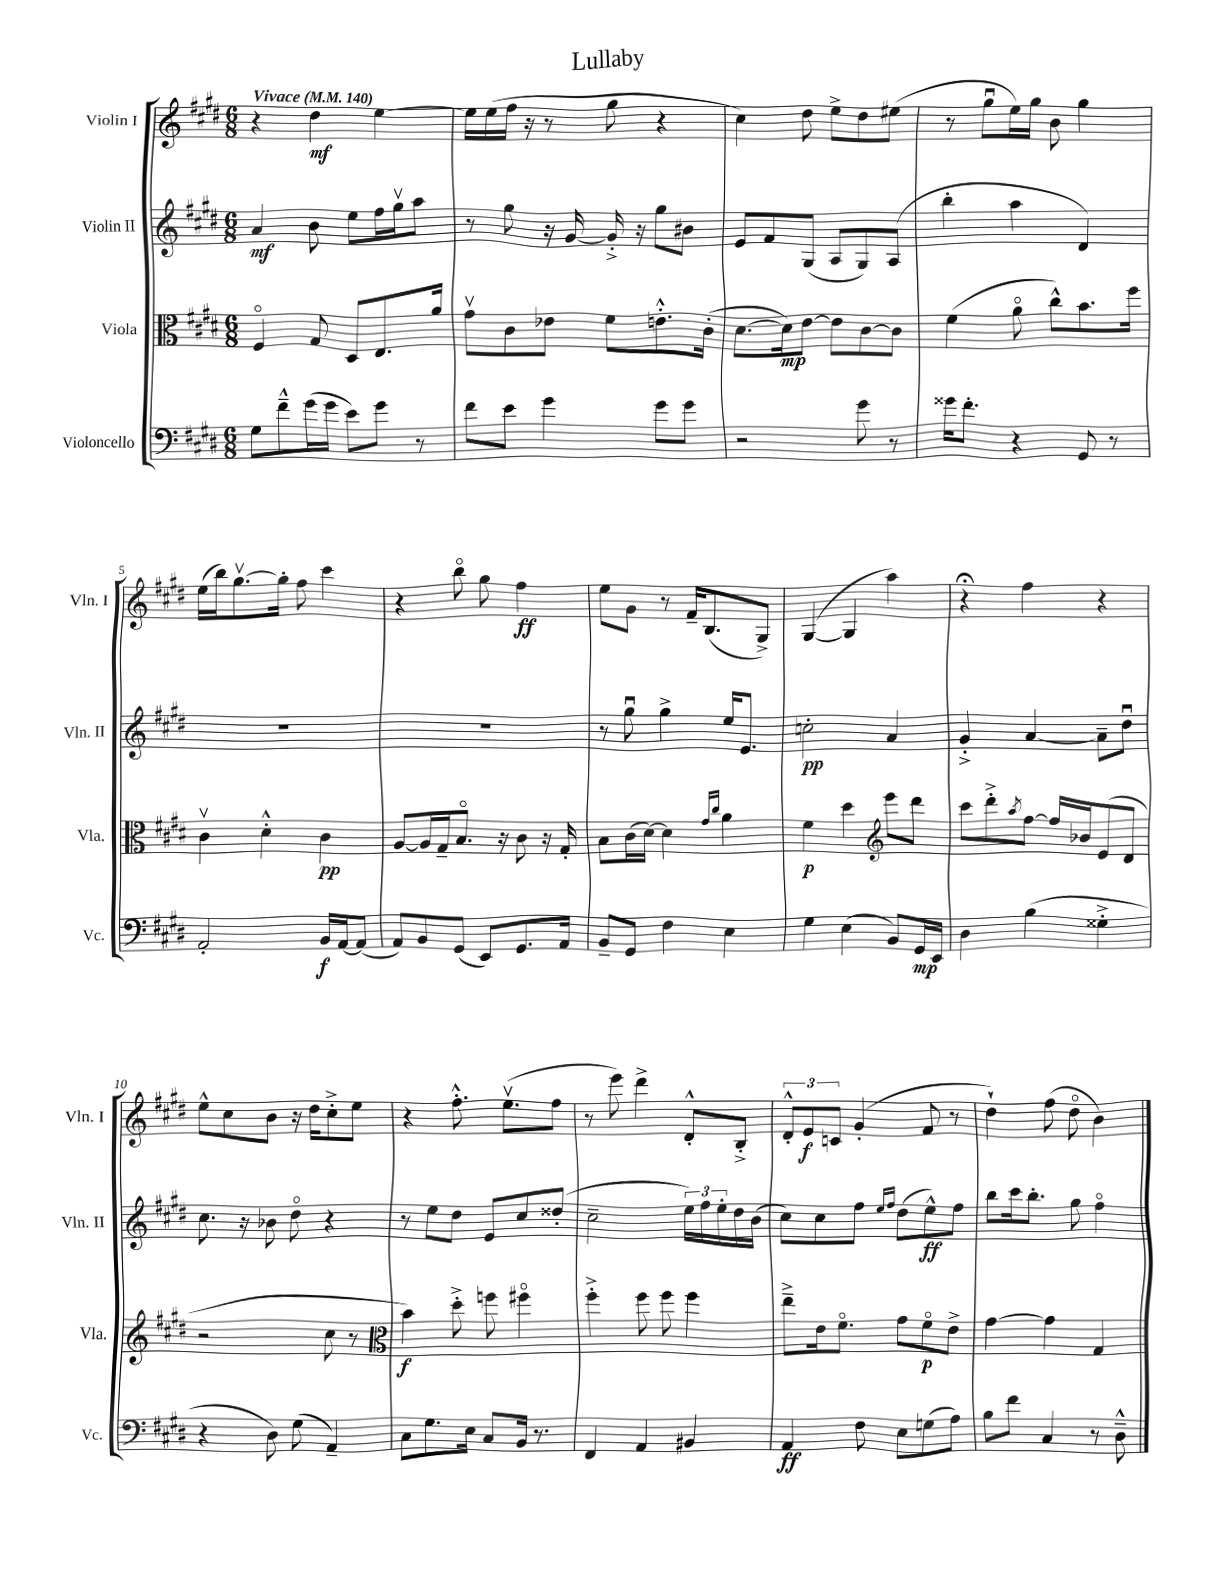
\header { title = "Lullaby" }
<<
\new StaffGroup <<
\new Staff = "s0" \with { instrumentName = "Violin I" shortInstrumentName = "Vln. I" } {
    \clef treble \key e \major \numericTimeSignature \time 6/8 \tempo "Vivace" 4 = 140
    r4 dis''4\mf e''4~ |
    e''16 e''16( fis''16 r16 r8 gis''8 r4 |
    cis''4) dis''8 e''8-> dis''8 eis''8( |
    r8 gis''8\downbow e''16) gis''16 b'8 gis''4 |
    e''16( b''16) gis''8.~\upbow gis''16-. fis''8 cis'''4 |
    r4 b''8\flageolet gis''8 fis''4\ff |
    e''8 gis'8 r8 fis'16-- b8.( gis8->) |
    gis4~( gis4 a''4) |
    r4\fermata fis''4 r4 |
    e''8-^ cis''8 b'8 r16 dis''16 cis''8-.-> e''8 |
    r4 fis''8.-.-^ e''8.\upbow( fis''8 |
    r8 e'''8) dis'''4-> dis'8-.-^ b8-.-> |
    \tuplet 3/2 { dis'8-.-^ e'8\f c'8 } gis'4-.( fis'8 r8 |
    dis''4-!) fis''8( dis''8\flageolet b'4) \bar "|." |
}
\new Staff = "s1" \with { instrumentName = "Violin II" shortInstrumentName = "Vln. II" } {
    \clef treble \key e \major \numericTimeSignature \time 6/8
    a'4\mf b'8 e''8 fis''16 gis''16\upbow a''8 |
    r8 gis''8 r16 gis'16~ gis'16-.-> r16 gis''8 bis'8 |
    e'8 fis'8 gis8( a8 gis8) a8( |
    b''4-. a''4 dis'4) |
    R2. |
    R2. |
    r8 gis''8\downbow gis''4-> e''16 e'8. |
    c''2-.\pp a'4 |
    gis'4-.-> a'4~ a'8-- dis''8\downbow |
    cis''8. r16 bes'8 dis''8\flageolet r4 |
    r8 e''8 dis''8 e'8 cis''8 disis''8-.( |
    cis''2-- \tuplet 3/2 { e''16) fis''16 e''16-. } dis''16 b'16( |
    cis''8) cis''8 fis''8 \grace { e''16 fis''16 } dis''8( e''8-^\ff) fis''8 |
    b''8 cis'''16 b''8.-. gis''8 fis''4\flageolet \bar "|." |
}
\new Staff = "s2" \with { instrumentName = "Viola" shortInstrumentName = "Vla." } {
    \clef alto \key e \major \numericTimeSignature \time 6/8
    fis4\flageolet gis8 dis8 e8. a'16 |
    gis'8\upbow cis'8 ees'8 fis'8 e'8.-.-^ cis'16-.( |
    dis'8.~ dis'16\mp) e'8~ e'8 cis'8~ cis'8 |
    fis'4( a'8\flageolet cis''8-^) b'8. fis''16 |
    cis'4\upbow dis'4-.-^ cis'4\pp |
    a8~ a16 gis16-- b8.\flageolet r16 cis'8 r16 gis16-. |
    b8 cis'16( dis'16~) dis'4 \grace { gis'16 cis''16 } a'4 |
    fis'4\p dis''4 \clef treble e'''8 dis'''8 |
    cis'''8 dis'''8-.-> \acciaccatura { a''8 } fis''8~ fis''16 bes'16 e'8( dis'8 |
    r2 cis''8 r8 |
    \clef alto b'4\f) dis''8-.-> f''8 fis''4\flageolet |
    fis''4-.-> fis''8 fis''8 fis''4 |
    e''8---> e'16 fis'8.\flageolet gis'8 fis'8\flageolet\p e'8-> |
    gis'4~ gis'4 gis4 \bar "|." |
}
\new Staff = "s3" \with { instrumentName = "Violoncello" shortInstrumentName = "Vc." } {
    \clef bass \key e \major \numericTimeSignature \time 6/8
    gis8 fis'8---^ gis'16( gis'16 e'8) gis'8 r8 |
    fis'8 e'8 gis'4 gis'8 gis'8 |
    r2 gis'8 r8 |
    gisis'16 fis'8.-. r4 gis,8 r8 |
    a,2-. b,16\f a,16~ a,8( |
    a,8) b,8 gis,8( e,8) gis,8. a,16 |
    b,8-- gis,8 fis4 e4 |
    gis4 e4( b,8) gis,16\mp e,16 |
    dis4 b4( gisis4-.-> |
    r4 dis8) gis8( a,4--) |
    cis8 gis8. e16 cis8 b,16 r8. |
    fis,4 a,4 bis,4 |
    a,4\ff fis8 e8 g8( a8) |
    b8 fis'8 cis4 r8 dis8---^ \bar "|." |
}
>>
>>
